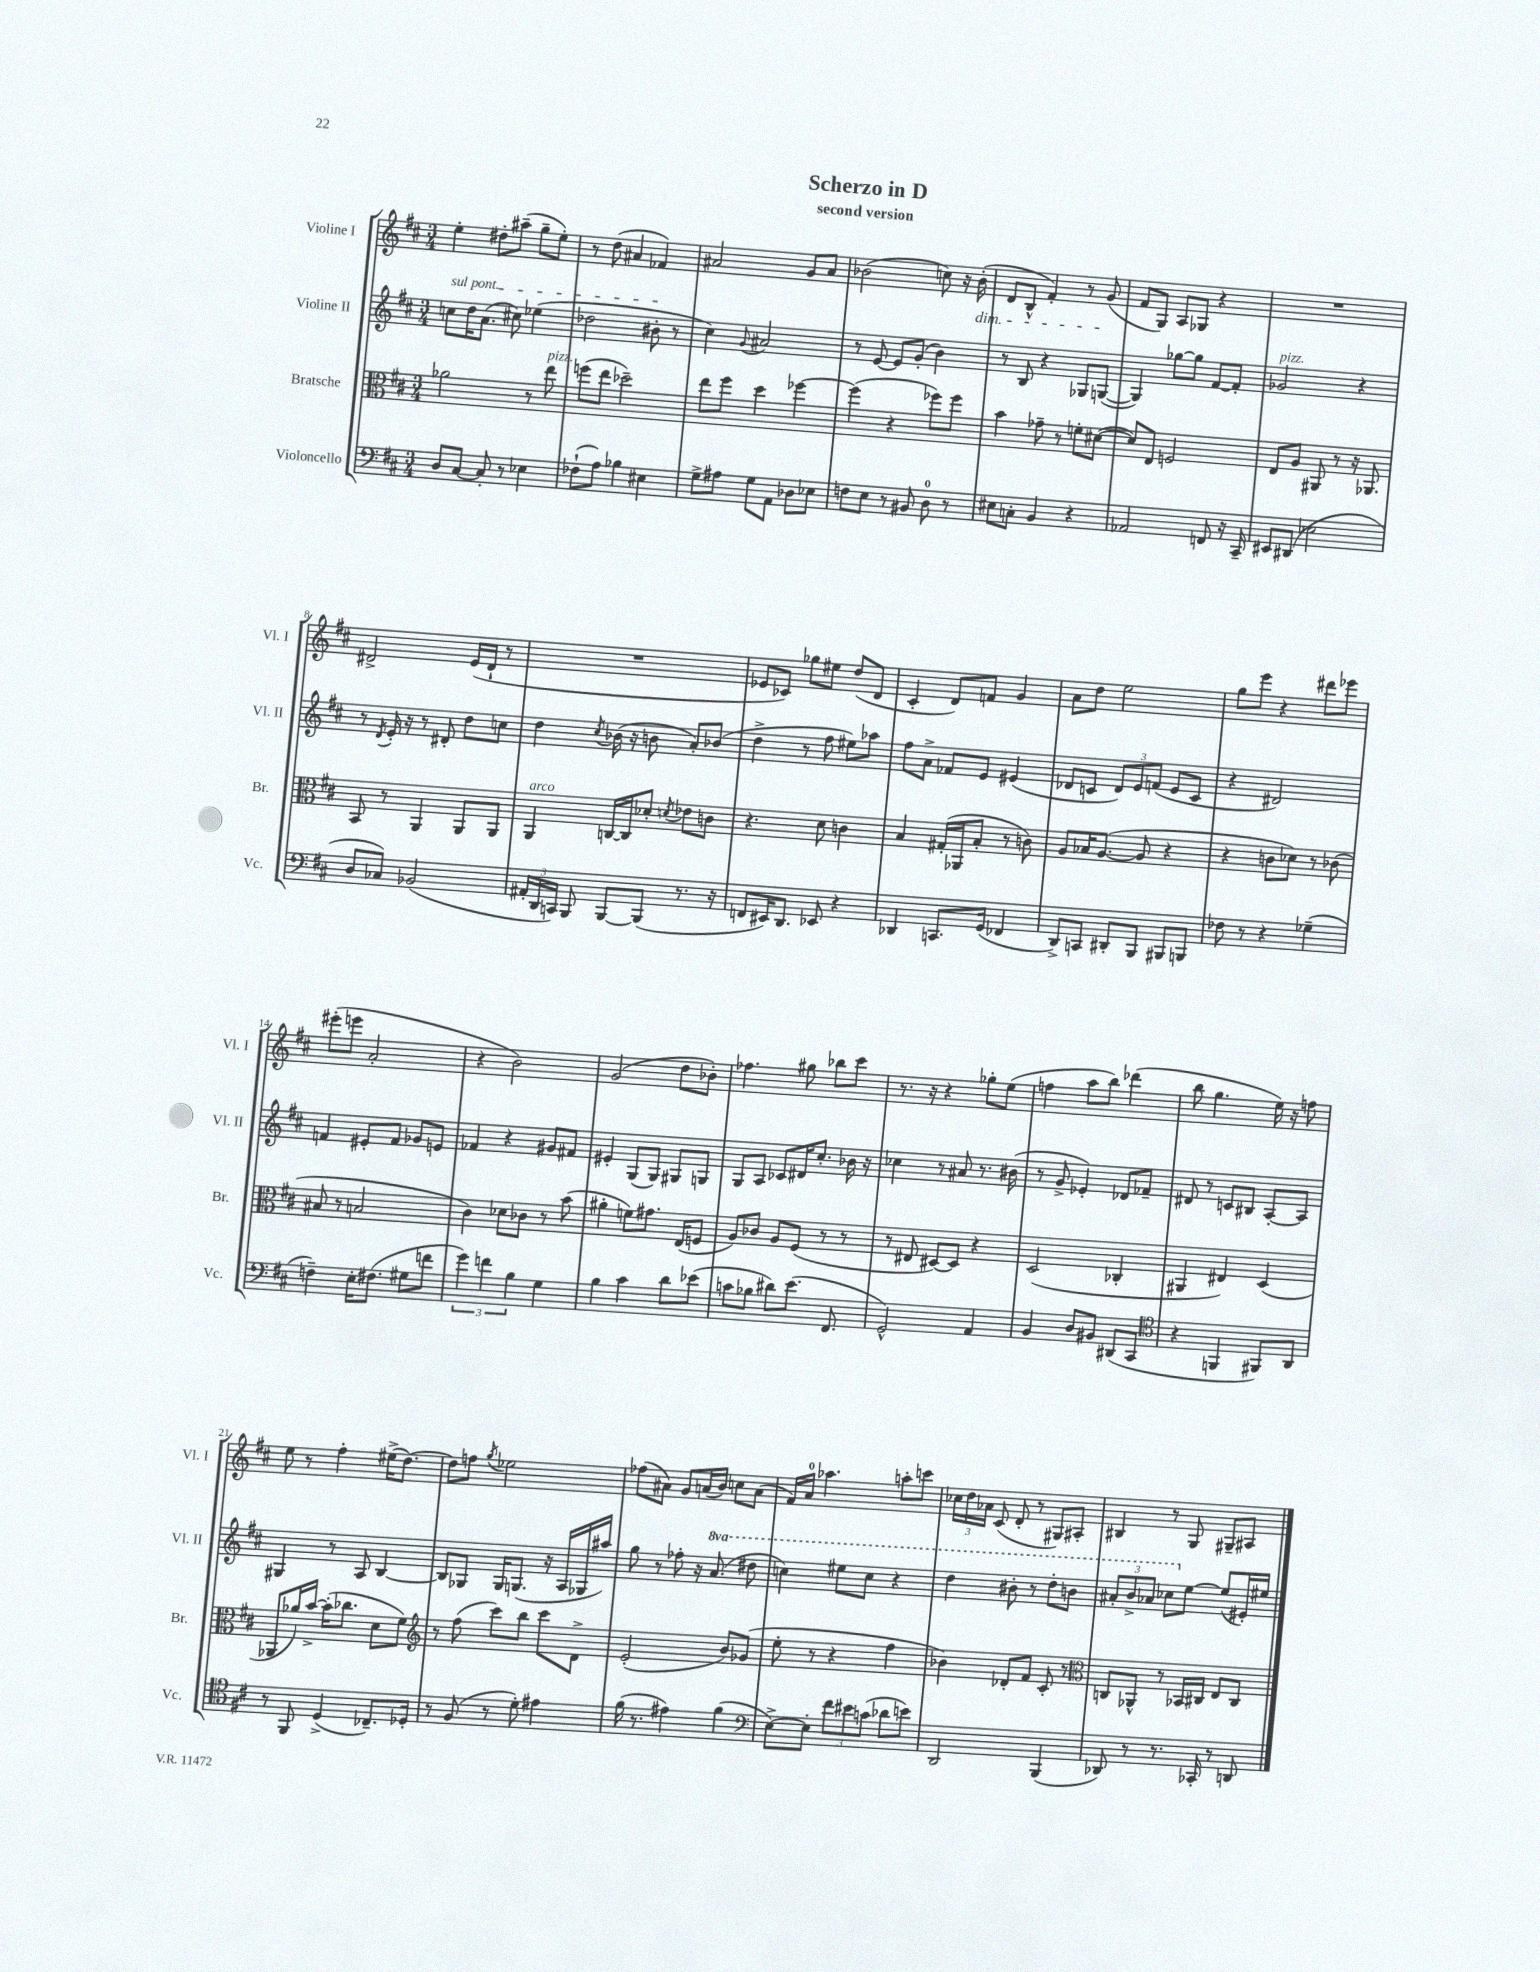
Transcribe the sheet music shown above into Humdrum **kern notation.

**kern	**kern	**kern	**kern
*part4	*part3	*part2	*part1
*staff4	*staff3	*staff2	*staff1
*I"Violoncello	*I"Bratsche	*I"Violine II	*I"Violine I
*I'Vc.	*I'Br.	*I'Vl. II	*I'Vl. I
*clefF4	*clefC3	*clefG2	*clefG2
*k[f#c#]	*k[f#c#]	*k[f#c#]	*k[f#c#]
*M3/4	*M3/4	*M3/4	*M3/4
=1	=1	=1	=1
!	!	!LO:TX:a:i:t=sul pont.	!
8D/L	2a-X\	8ccn\L	4ee'\
[8C#/J	.	16dd\K	.
.	.	(8.a\J	.
8C#'/]	.	.	8dd#X'\L
8r	.	8cc#X\)	(8aa#X~\J
4E-X\	8r	(4ee-X\	8gg~\L
!	!LO:TX:a:i:t=pizz.	!	!
.	8ee\	.	8ee'\J)
=2	=2	=2	=2
(8F-X`\L	(8ffn\L	2dd-X\	8r
8A\J)	8ee\J	.	(8dd\
4B-X\	2dd-X~\)	.	4a#X/
4E#X\	.	8b#X'\	4f-X/)
.	.	8r	.
=3	=3	=3	=3
8G^\L	8ee\L	4cc#\)	2a#X/
8A#X\J	8ff#\J	.	.
.	.	8qqg/	.
8G\L	4dd\	2a#X/	.
8AA\J	.	.	.
8D-X\L	[4ff-X\	.	8g/L
8E-X\J	.	.	8a#/J
=4	=4	=4	=4
8Fn\L	(4ff-\]	8r	(2b-X\
8E\J	.	[8e/	.
8r	4r	8e/L]	.
8BB#X/	.	(8g'/J	.
8D\	8ff-X\L)	4b\)	8ccn\)
8r	8ff-\J	.	16r
!	!	!	!LO:TX:b:i:t=dim.
.	.	.	(16b-'\
=5	=5	=5	=5
8E#X\L	4b\	8r	8d/L
8Cn'\J	.	8B/	8B^^/J
4BB/	8g-X~\	4r	4f#'/)
.	8r	.	.
4r	8fn'\L	8G-X/L	8r
.	([8d#X\J	([8Gn/J	(8g/
=6	=6	=6	=6
2AA-X/	8d#/L])	4G/])	8f#/L
.	8E/J	.	8G/J)
.	2Fn/	[8gg-X\L	8A/L
.	.	8gg-\J]	8G-X/J
8FFn/	.	[8f#/L	4r
16r	.	8f#'/J]	.
16CC#~/	.	.	.
=7	=7	=7	=7
!	!	!LO:TX:a:i:t=pizz.	!
8EE#X/L	8E/L	2g-X/	2.r
(8DD#X/J	8A/J	.	.
2E-X\	8AA#X/	.	.
.	8r	.	.
.	16r	4r	.
.	8.AA-X/	.	.
!!LO:LB:g=z
=8	=8	=8	=8
8D/L	8BB/	8r	2d#X^/
.	.	8qd/	.
8C-X/J)	8r	16e'/	.
.	.	16r	.
(2BB-X/	4AA/	8r	.
.	.	8d#X'/	.
.	8AA/L	8dd\L	(16e/LL
.	.	.	16d#`/JJ
.	8AA/J	8ccn\J	8r
=9	=9	=9	=9
!	!LO:TX:a:i:t=arco	!	!
24AA#X'/LL	4AA/	4dd\	2.r
24DD/	.	.	.
24CCn/JJ)	.	.	.
8BBB/	.	.	.
.	.	8qcc#/	.
[8BBB/L	[16Cn/LL	(16b-X\	.
.	16C/J]	16r	.
(8BBB/J]	8d-X'/J	8bn\	.
.	8qdn/	.	.
8.r	8e-X\L	8a'/L)	.
.	8cn\J	(8b-X/J	.
16r	.	.	.
=10	=10	=10	=10
8FFn/L	4.r	4dd^\	8e-X/L
16EE#X/K)	.	.	8c-X/J)
8.DD/J	.	.	.
.	.	8r	8gg-X\L
8EE-X/	8d\	8ff#\	8ee#X\J
4r	4cn\	8ee#X\L)	(8dd/L
.	.	8aa-X\J	8d/J
=11	=11	=11	=11
4DD-X/	4B/	8ff#\L	4c#'/
.	.	8a^\J	.
8.CCn/L	(16G#X'/LL	8f-X/L	8d/L)
.	16AA-X/J	.	.
.	8B'/J	8e/J	8fn/J
(16GG/Jk	.	.	.
4FF-X/	8r	(4e#X/	4g/
.	8cn\)	.	.
=12	=12	=12	=12
8DD^/L)	8A/L	8d-X/L	8a\L
8CCn/J	16B-X/K	8cn/J	8dd\J
.	([8.A/J	.	.
8DD#X'/L	.	12d-/L)	2ee\
.	.	12e/	.
8BBB/J	8A/]	.	.
.	.	(12fn/J	.
8BBB#X/L	4r	8e/L	.
8BBBn/J	.	8c/J	.
=13	=13	=13	=13
8F-X\	4r	4r	8gg\L
8r	.	.	8eee\J
4r	8cn\L	2d#X/)	4r
.	8d-X\J)	.	.
(4G-X~\	8r	.	8ddd#X\L
.	(8c-X\	.	8eee-X\J
!!LO:LB:g=z
=14	=14	=14	=14
4Fn~\)	8B#X/	4fn/	(8eee#X'\L
.	8r	.	8eeen\J
16E'\KL	2Bn/	8e#X'/L	2a'/
(8.F#X\J	.	.	.
.	.	8f/J	.
8G#X\L	.	8g-X/L	.
8fn\J	.	8en/J	.
=15	=15	=15	=15
6g\)	4c#\)	4f-X/	4r
6fn\	.	.	.
.	8d-X\L	4r	2b\)
6B\	.	.	.
.	8c-X\J	.	.
4G\	8r	8g#X/L	.
.	(8b\	8f#X/J	.
=16	=16	=16	=16
4B\	4a#X'\	4e#X'/	(2g/
4c#\	8fn\L)	(8G/L	.
.	8.g#X\J	8G/J)	.
8d\L	.	8G#X/L	8dd\L
.	(16E/KL	.	.
(8e-X\J	8Fn/J	8Gn/J	8b-X'\J)
=17	=17	=17	=17
8cn\L	8A/L)	8G/L	4.ff-X\
8B-X\J	8c-X/J	8A/J	.
8d#X\L)	8A/L	8c-X/L	.
(8.e\J	(8F#/J	16d#X/K	8gg#X\
.	.	8.cc#'/J	.
.	8r	.	8bb-X\L
8.FF#/	.	.	.
.	8r	16b-X\	8ccc#\J
.	.	16r	.
=18	=18	=18	=18
2GG^^/)	8r	4cc-X\	8.r
.	8E#X/	.	.
.	.	.	16r
.	[8D#X/L)	8r	4r
.	8D#/J]	8a#X/	.
4AA/	4r	8.r	8gg-X'\L
.	.	.	(8ee\J
.	.	(16b#X\	.
=19	=19	=19	=19
4BB/	(2D/	8r	4ffn\
.	.	8g^/	.
8D/L	.	4e-X'/)	8aa\L
8BB#X/J	.	.	8bb\J)
(8DD#X/L	4C-X'/	8d-X/L	(4ddd-X\
8CC#/J	.	8f-X~/J	.
=20	=20	=20	=20
*clefC4	*	*	*
4r	4AA#X/	8d#X/	8bb\
.	.	8r	4.gg\
4FFn/	4E#X/)	8cn/L	.
.	.	8B#X/J	.
8FF#X/L)	(4D/	[8A'/L	16ee\)
.	.	.	16r
8AA/J	.	8A/J]	8ffn\
!!LO:LB:g=z
=21	=21	=21	=21
8r	8AA-X/L	4G#X/	8ee\
8FF#/	16a-X/L)	.	8r
.	[16b^/JJ	.	.
(4D^/	(16b'\KL]	8r	4ff#'\
.	8.cc-X\J	.	.
.	.	8A/	.
8.C-X~/L)	8d\L	[4B/	(16ee#X^\KL
.	.	.	[8.dd\J)
.	8f#\J)	.	.
16D-X'/Jk	.	.	.
=22	=22	=22	=22
*	*clefG2	*	*
8r	8r	8B/L]	8dd\L]
(8F#/	(8ff#\	8G-X/J	8ffn\J
.	.	.	8qgg/
8r	8ccc#\L)	16G-/KL	2ee-X\
.	.	(8.Gn/J	.
8d'\)	8bb\J	.	.
4e#X\	8ccc#\L	16r	.
.	.	16A/LL	.
.	8d^\J	16G-X/	.
.	.	16aa#X/JJ)	.
=23	=23	=23	=23
(16f#\	(2e'/	8gg\	(8ff-X\L
8.r	.	.	.
.	.	8r	8a#X\J)
4e#X\)	.	8ff-X'\	8g/L
.	.	16r	(16an/L
*	*	*8va	*
.	.	(8.aa/	16b/JJ)
(4f#\	8b/L)	.	8ccn\L
.	(8g-X/J	8ddd#X\	(8a\J
=24	=24	=24	=24
*clefF4	*	*	*
[8E^\L)	8ee'\	4cccn\)	16f#/LL)
.	.	.	16a/JJ
8E'\J]	8r	.	4.aa-X\
12f#\L	4r	8eee#X\L	.
12e#X\	.	.	.
.	.	8ccc\J	.
(12cn\J	.	.	.
8d-X\L	4ff#\	4r	8aan'\L
8en\J)	.	.	8cccn\J
=25	=25	=25	=25
2DD/	4b-X\)	4ddd\	24cc-X\LL
.	.	.	24dd\
.	.	.	24a-X\JJ
.	.	.	(8c#/
.	8d-X'/L	8bb#X'\	8d'/
.	8f#/J	8r	8r
(4BBB/	8c#'/	8ddd'\L	8G#X/L)
.	8r	8bbn\J	8A#X'/J
=26	=26	=26	=26
*	*clefC3	*	*
8DD-X/)	8Cn/L	12aa#X'/L	4B#X/
.	.	12bb^/	.
8r	8AA-X^^/J	.	.
.	.	12aa-X/J	.
8.r	8r	8ccc-X\L	8r
*	*	*X8va	*
.	16BB-X/LL	[8ee\J	8G/
16CC-X'/	16C#X/JJ	.	.
8r	8E/L	(8ee/L]	8G#X~/L
8DDn/	8C#/J	16e#X'/L)	8A#X/J
.	.	16ee#X/JJ	.
==	==	==	==
*-	*-	*-	*-
